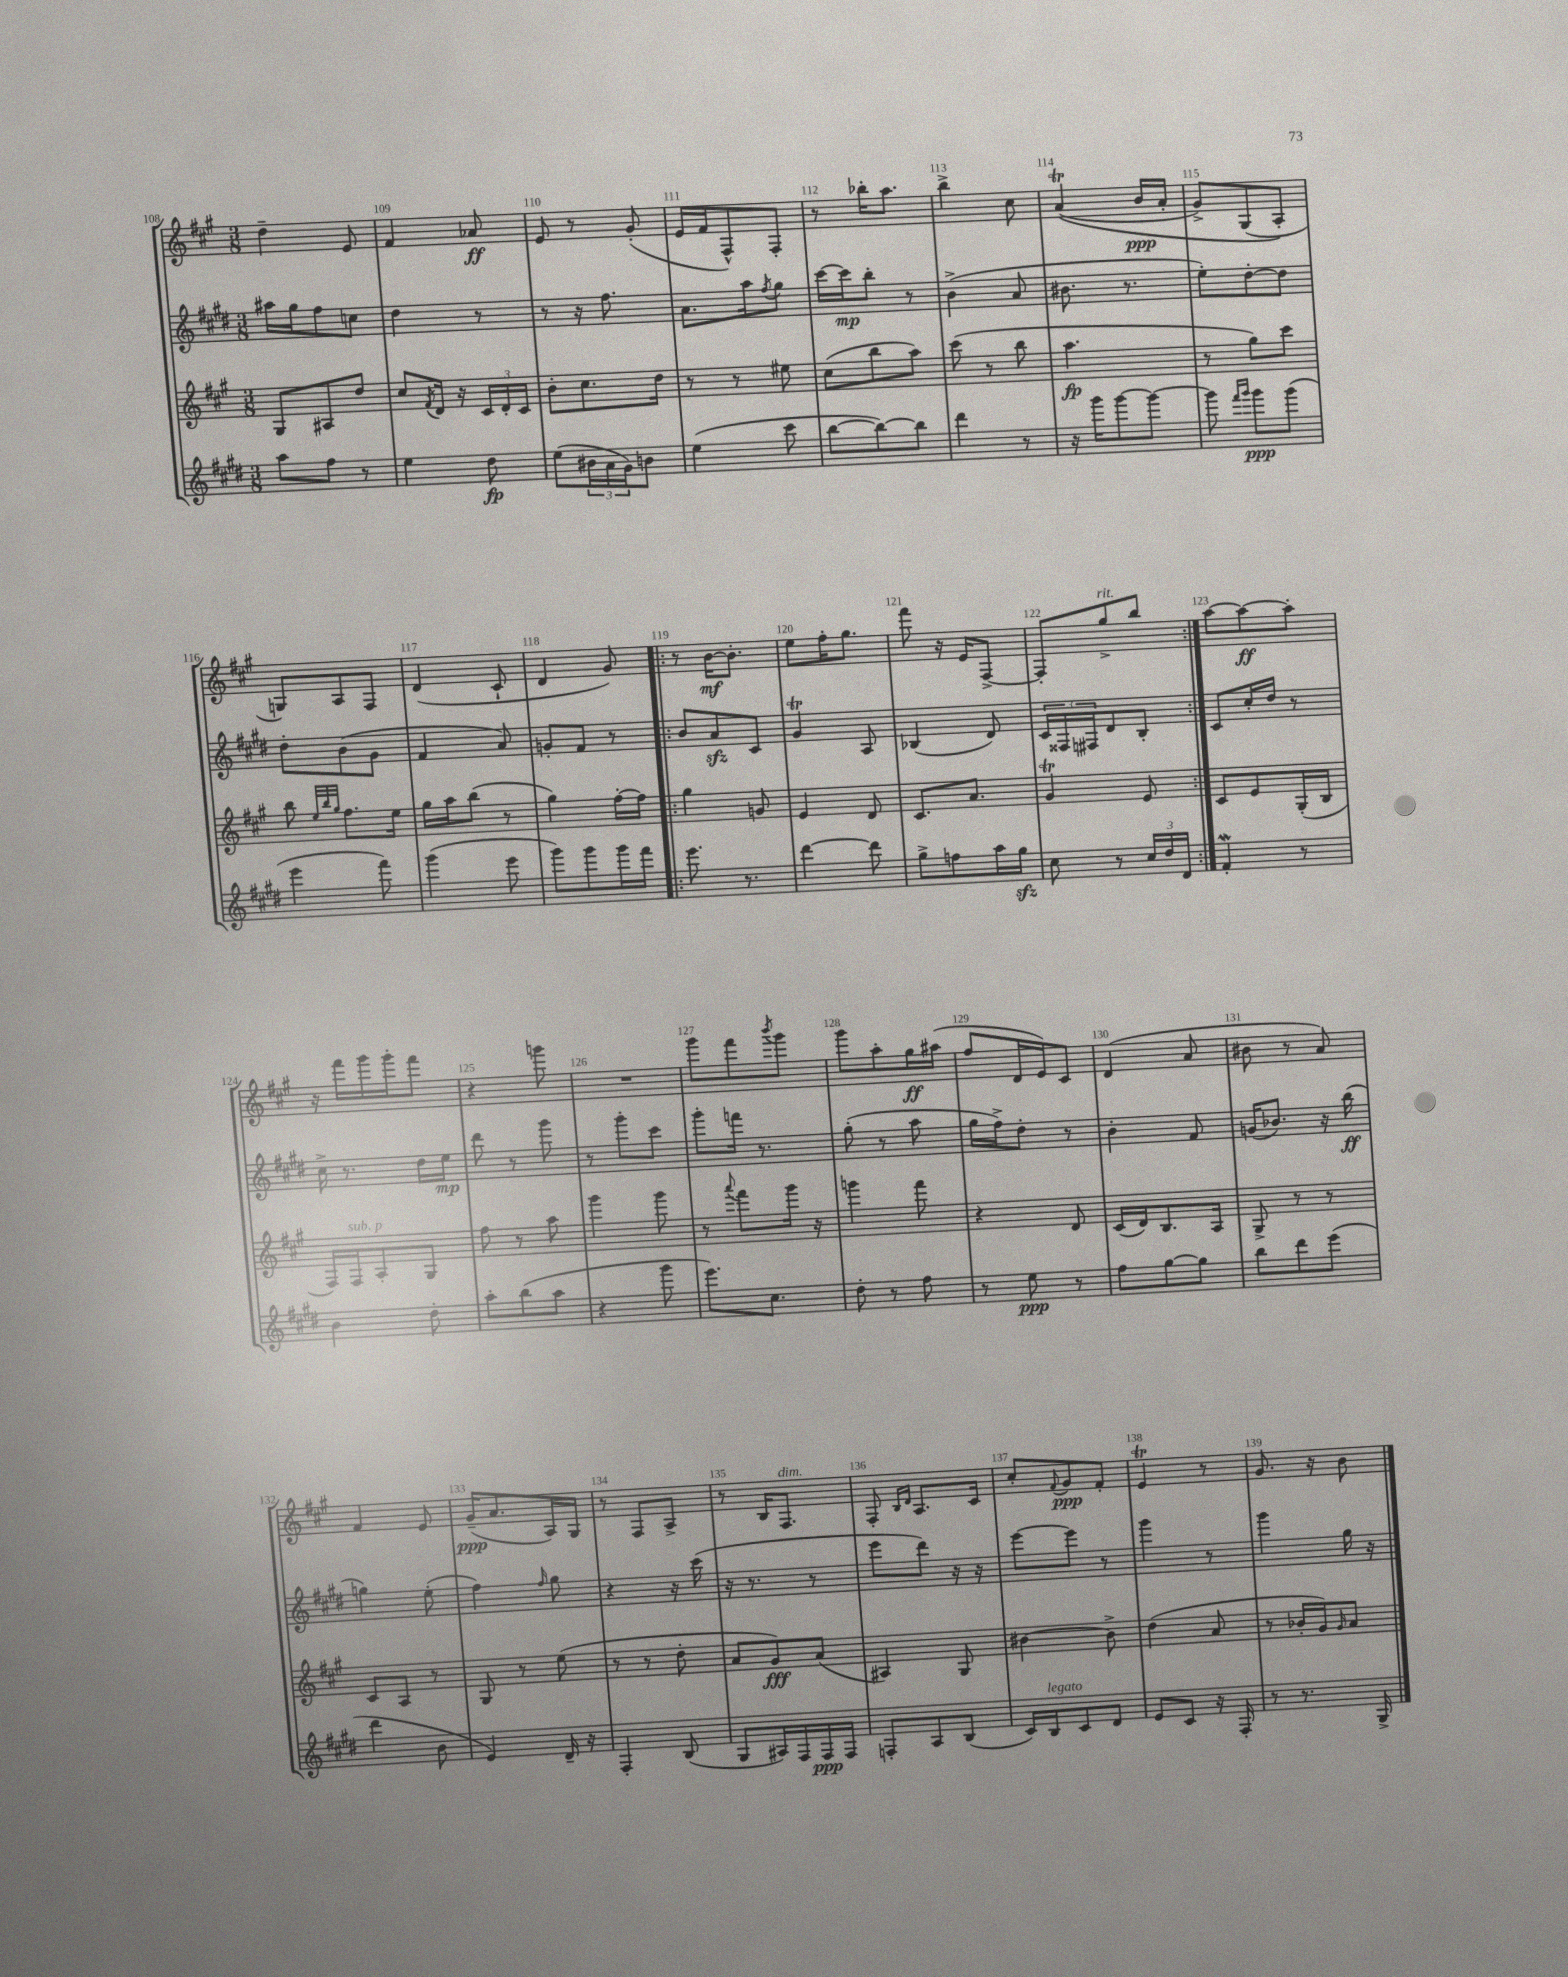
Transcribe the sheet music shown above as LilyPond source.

<<
\new StaffGroup <<
\new Staff = "s0" {
    \clef treble \key a \major \numericTimeSignature \time 3/8
    d''4-- e'8 |
    fis'4 aes'8\ff |
    e'8 r8 gis'8-.( |
    e'16 fis'16 fis8-^) fis8-. |
    r8 bes''16-. a''8. |
    b''4-> cis''8 |
    a'4\trill(\( b'16\ppp a'16-. |
    gis'8->) gis8( a8-.\) |
    g8) a8 fis8 |
    d'4( cis'8-! |
    d'4 gis'8) |
    \repeat volta 2 { r8 b'16~\mf b'8.-. |
    e''8 fis''16-. gis''8. |
    fis'''8 r16 e'16 fis8~-> |
    fis8-. gis''8->^\markup { \italic "rit." } b''8 | }
    a''8~ a''8~\ff a''8-. |
    r16 fis'''16 gis'''16 gis'''16-. fis'''8 |
    r4 g'''8 |
    R4. |
    gis'''8 fis'''8 \acciaccatura { b'''8 } gis'''8 |
    gis'''8 a''8-. gis''16\ff ais''16( |
    fis''8 d'16 e'16) cis'8 |
    d'4( a'8 |
    bis'8 r8 a'8) |
    fis'4 e'8 |
    gis'16--\ppp( a'8. a16) gis16 |
    r8 fis8 a8-> |
    r8 b16 fis8.^\markup { \italic "dim." } |
    fis8-. \grace { b16 d'16 } a8. cis'16 |
    cis''8-. \appoggiatura { fis'8 } gis'8\ppp fis'8-. |
    e'4\trill r8 |
    gis'8. r16 b'8 \bar "|." |
}
\new Staff = "s1" {
    \clef treble \key e \major \numericTimeSignature \time 3/8
    ais''16 gis''16 fis''8 c''8 |
    dis''4 r8 |
    r8 r16 fis''8. |
    a'8. a''16 \acciaccatura { fis''8 } gis''8 |
    cis'''16~ cis'''16\mp b''8-. r8 |
    b'4->( a'8 |
    bis'8. r8. |
    e''8-.) dis''8~-. dis''8 |
    dis''8-. b'8( gis'8 |
    fis'4 a'8) |
    g'8-. fis'8 r8 |
    \repeat volta 2 { b'8 a'8\sfz cis'8 |
    gis'4\trill a8 |
    bes4( dis'8) |
    \tuplet 3/2 { cis'16 fisis16 fis16 } dis'8 b8-. | }
    cis'8 cis''16-. dis''16 r8 |
    cis''16-> r8. dis''16 e''16\mp |
    dis'''8 r8 gis'''8 |
    r8 gis'''8-. cis'''8 |
    gis'''8-. f'''16 r8. |
    gis''8-.( r8 a''8 |
    gis''16 fis''16->) dis''8-. r8 |
    b'4-. fis'8 |
    g'16( bes'8.) r16 b''16\ff( |
    g''4) e''8-.( |
    fis''4) \grace { fis''16 } gis''8 |
    r4 r16 cis'''16( |
    r16 r8. r8 |
    e'''8 dis'''8) r16 r16 |
    e'''8~ e'''8 r8 |
    gis'''4 r8 |
    gis'''4 gis''16 r16 \bar "|." |
}
\new Staff = "s2" {
    \clef treble \key a \major \numericTimeSignature \time 3/8
    gis8 ais8 d''8 |
    cis''8 \acciaccatura { fis'8 } d'16 r16 \tuplet 3/2 { cis'16 d'16-. cis'16 } |
    b'8-. cis''8. d''16 |
    r8 r8 eis''8 |
    cis''8( b''8 a''8) |
    cis'''8( r8 b''8 |
    a''4.\fp |
    r8 gis''8) cis'''8 |
    b''8 \grace { e''32 b''32 gis''32 } fis''8. e''16 |
    gis''16 a''16 b''8( r8 |
    gis''4) fis''16~-. fis''16 |
    \repeat volta 2 { gis''4 g'8 |
    e'4 d'8 |
    cis'8. a'8. |
    gis'4\trill e'8 | }
    cis'8 e'8 gis16-.( b16 |
    fis16) fis16^\markup { \italic "sub. p" } a8-. gis8 |
    fis''8 r8 a''8 |
    gis'''4 gis'''8 |
    r8 \appoggiatura { a'''8 } fis'''8 gis'''16 r16 |
    g'''4 fis'''8 |
    r4 d'8 |
    cis'16( d'16) b8. a16 |
    gis8-> r8 r8 |
    cis'8 a8 r8 |
    gis8 r8 e''8( |
    r8 r8 d''8-. |
    a'8 gis'8\fff) a'8( |
    ais4) gis8 |
    bis'4~ bis'8-> |
    d''4( a'8 |
    r8 bes'16-. gis'16) \grace { gis'16 } a'8 \bar "|." |
}
\new Staff = "s3" {
    \clef treble \key e \major \numericTimeSignature \time 3/8
    a''8 fis''8 r8 |
    e''4 dis''8\fp |
    e''8( \tuplet 3/2 { bis'16 a'16 gis'16) } b'8 |
    e''4( cis'''8 |
    b''8~ b''8~) b''8 |
    dis'''4 r8 |
    r16 gis'''16 gis'''8~ gis'''8~ |
    gis'''8 \grace { fis'''16 gis'''16 } gis'''8\ppp gis'''8( |
    e'''4 fis'''8) |
    gis'''4( e'''8 |
    gis'''8) gis'''8 gis'''16 fis'''16 |
    \repeat volta 2 { e'''8. r8. |
    dis'''4~ dis'''8 |
    gis''8-> f''8 a''16 gis''16\sfz |
    cis''8 r8 \tuplet 3/2 { cis''16 dis''16 dis'16 } | }
    fis'4-.\mordent r8 |
    b'4 dis''8-. |
    a''8-. b''8( a''8 |
    r4 gis'''8 |
    e'''8.) cis''8. |
    dis''8-. r8 fis''8 |
    r8 e''8\ppp r8 |
    fis''8 gis''8~ gis''8 |
    b''8 dis'''8 e'''8( |
    dis'''4 b'8 |
    e'4) dis'16-- r16 |
    fis4-. b8( |
    gis8 ais16) fis16 fis16\ppp fis16 |
    f8-. a8 b8( |
    cis'16) b16^\markup { \italic "legato" } cis'8 dis'8 |
    e'8 cis'8 r16 fis16-. |
    r8 r8. gis16-> \bar "|." |
}
>>
>>
\layout { \context { \Score currentBarNumber = #108 \override BarNumber.break-visibility = ##(#f #t #t) barNumberVisibility = #all-bar-numbers-visible } }
